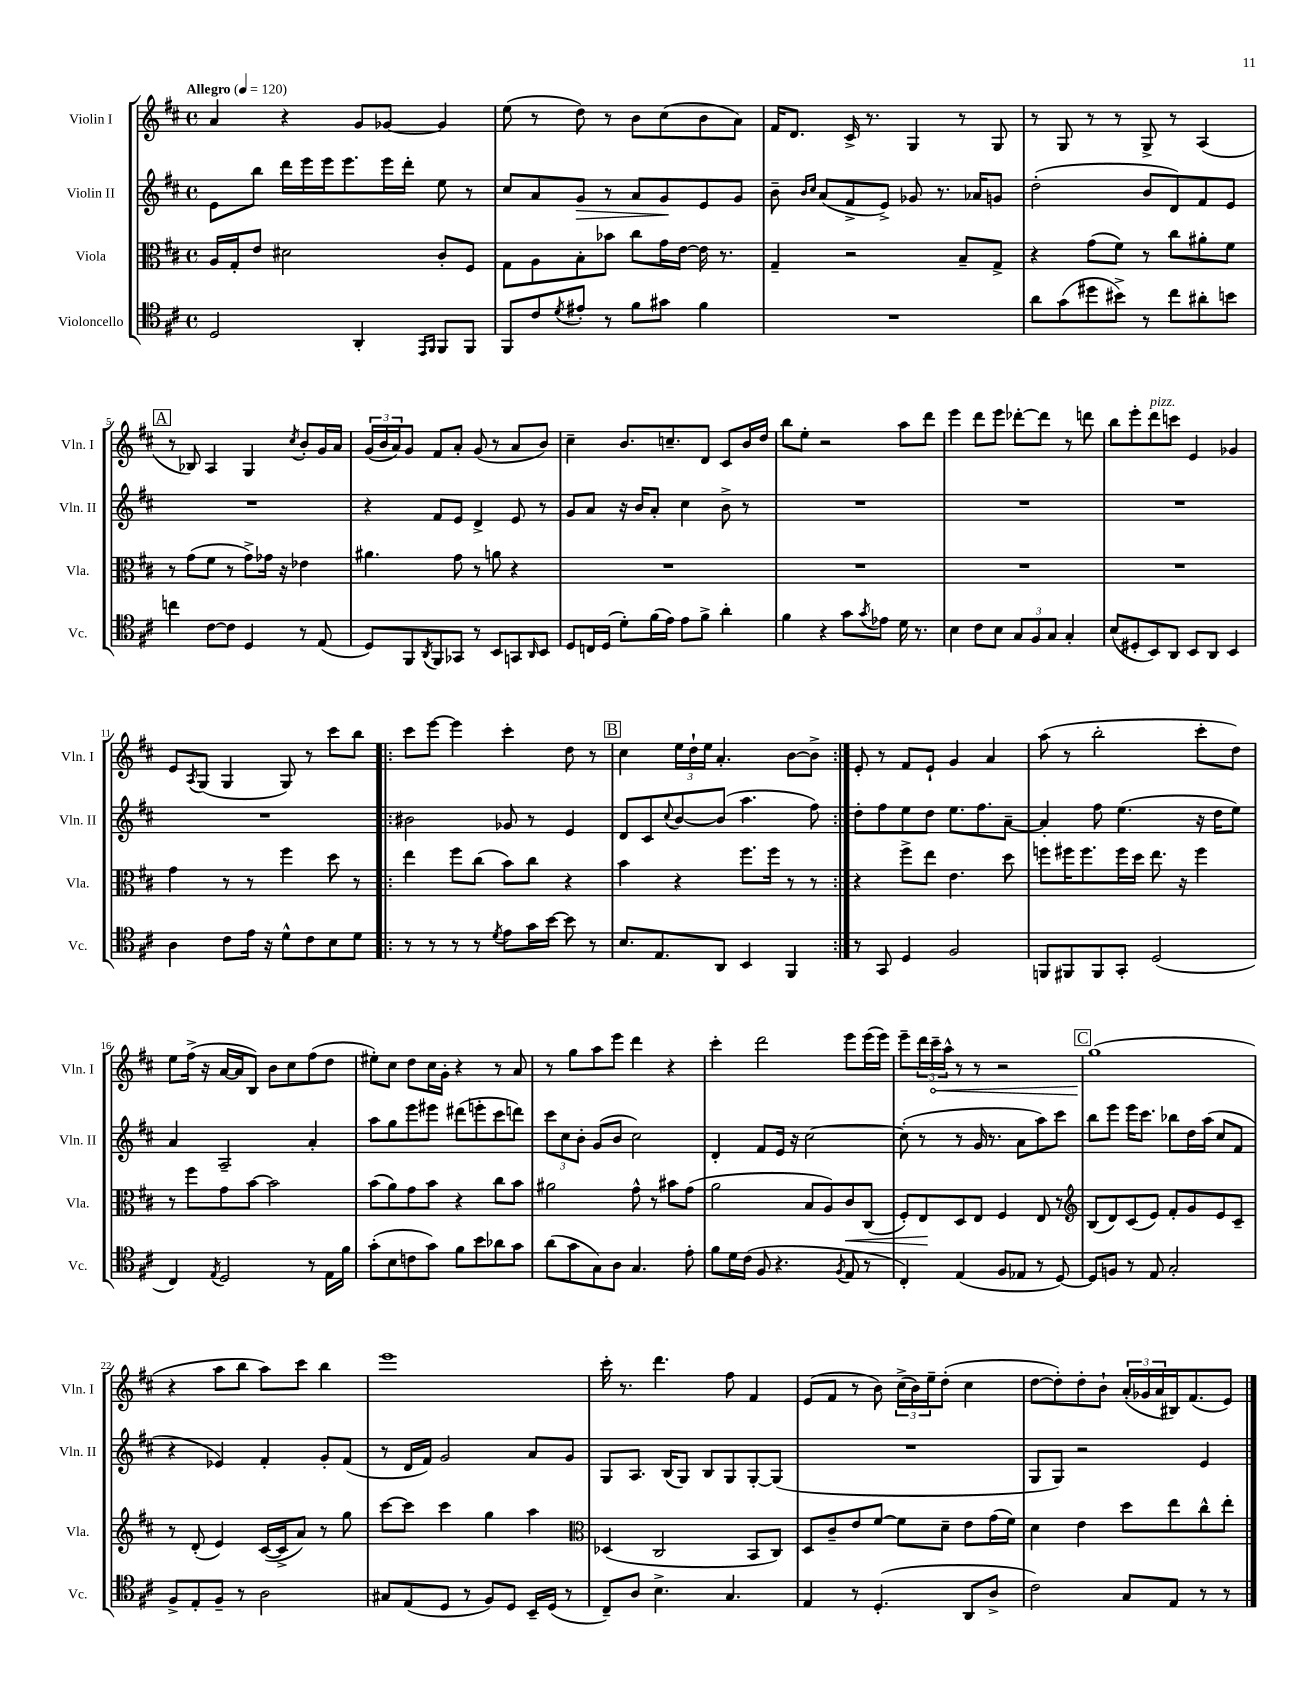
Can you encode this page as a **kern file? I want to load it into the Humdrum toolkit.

**kern	**kern	**dynam	**kern	**dynam	**kern	**dynam
*part4	*part3	*part3	*part2	*part2	*part1	*part1
*staff4	*staff3	*staff3	*staff2	*staff2	*staff1	*staff1
*I"Violoncello	*I"Viola	*	*I"Violin II	*	*I"Violin I	*
*I'Vc.	*I'Vla.	*	*I'Vln. II	*	*I'Vln. I	*
*clefC4	*clefC3	*	*clefG2	*	*clefG2	*
*k[f#c#]	*k[f#c#]	*	*k[f#c#]	*	*k[f#c#]	*
*M4/4	*M4/4	*	*M4/4	*	*M4/4	*
*met(c)	*met(c)	*	*met(c)	*	*met(c)	*
*MM120	*MM120	*	*MM120	*	*MM120	*
=1	=1	=1	=1	=1	=1	=1
!	!	!	!	!	!LO:TX:a:B:t=Allegro	!
2D/	16A/LL	.	8e\L	.	4a/	.
.	16G'/J	.	.	.	.	.
.	8e/J	.	8bb\J	.	.	.
.	2d#X\	.	16ddd\LL	.	4r	.
.	.	.	16eee\	.	.	.
.	.	.	16eee\J	.	.	.
.	.	.	8.eee\	.	.	.
4AA'/	.	.	.	.	8g/L	.
.	.	.	16eee\L	.	[8g-X/J	.
.	.	.	16ddd'\JJ	.	.	.
16qqEE/LL	.	.	.	.	.	.
16qqFF#/JJ	.	.	.	.	.	.
8FF#/L	8c#'/L	.	8ee\	.	4g-/]	.
8FF#/J	8F#/J	.	8r	.	.	.
=2	=2	=2	=2	=2	=2	=2
8FF#/L	8G\L	.	8cc#/L	.	(8ee\	.
8c#/	8A\	.	8a/	.	8r	.
8qd/	.	.	.	.	.	.
!	!	!	!	!LO:HP:b	!	!
8e#X'/J	8B'\	.	8g/J	>	8dd\)	.
8r	8b-X\J	.	8r	.	8r	.
8f#\L	8cc#\L	.	8a/L	.	8b\L	.
8g#X\J	16g\L	.	8g/	.	(8cc#\	.
.	[16e\JJ	.	.	.	.	.
4f#\	16e\]	.	8e/	]	8b\	.
.	8.r	.	.	.	.	.
.	.	.	8g/J	.	8a\J)	.
=3	=3	=3	=3	=3	=3	=3
1r	4G~/	.	8b~\	.	16f#/KL	.
.	.	.	.	.	8.d/J	.
.	.	.	16qqb/LL	.	.	.
.	.	.	16qqcc#/JJ	.	.	.
.	.	.	(8a/L	.	.	.
.	2r	.	8f#^/	.	16c#^/	.
.	.	.	.	.	8.r	.
.	.	.	8e^/J)	.	.	.
.	.	.	8g-X/	.	4G/	.
.	.	.	8.r	.	.	.
.	8B~/L	.	.	.	8r	.
.	.	.	16a-X/KL	.	.	.
.	8G^/J	.	8gn/J	.	8G/	.
=4	=4	=4	=4	=4	=4	=4
8a\L	4r	.	(2dd'\	.	8r	.
(8g\	.	.	.	.	8G/	.
8dd#X\	(8g\L	.	.	.	8r	.
8b#X^\J)	8f#\J)	.	.	.	8r	.
8r	8r	.	8b/L	.	8G^/	.
8cc#\L	8cc#\L	.	8d/)	.	8r	.
8a#X'\	8a#X'\	.	8f#/	.	(4A/	.
8bn\J	8f#\J	.	8e/J	.	.	.
!!LO:LB:g=z
!!LO:REH:place=s1:t=A
=5	=5	=5	=5	=5	=5	=5
4ccn\	8r	.	1r	.	8r	.
.	(8g\L	.	.	.	8B-X/)	.
[8c#\L	8f#\J	.	.	.	4A/	.
8c#\J]	8r	.	.	.	.	.
4D/	8g^\L)	.	.	.	4G/	.
.	16g-X\Jk	.	.	.	.	.
.	16r	.	.	.	.	.
.	.	.	.	.	8qcc#/	.
8r	4e-X\	.	.	.	8b'/L	.
(8E/	.	.	.	.	16g/L	.
.	.	.	.	.	16a/JJ	.
=6	=6	=6	=6	=6	=6	=6
8D/L)	4.a#X\	.	4r	.	(24g/LL	.
.	.	.	.	.	24b/	.
.	.	.	.	.	24a/J)	.
8FF#/	.	.	.	.	8g/J	.
8qAA/	.	.	.	.	.	.
8FF#/	.	.	8f#/L	.	8f#/L	.
8GG-X/J	8g\	.	8e/J	.	8a'/J	.
8r	8r	.	4d^/	.	(8g/	.
8BB/L	8an\	.	.	.	8r	.
8GGn/	4r	.	8e/	.	8a/L	.
16qqAA/	.	.	.	.	.	.
8BB/J	.	.	8r	.	8b/J)	.
=7	=7	=7	=7	=7	=7	=7
8D/L	1r	.	8g/L	.	4cc#~\	.
16Cn/L	.	.	8a/J	.	.	.
(16D/JJ	.	.	.	.	.	.
8d'\L)	.	.	16r	.	8.b/L	.
.	.	.	16b/KL	.	.	.
(16f#\L	.	.	8a'/J	.	.	.
16e\JJ)	.	.	.	.	8.ccn~/	.
8e\L	.	.	4cc#\	.	.	.
8f#^\J	.	.	.	.	8d/J	.
4a'\	.	.	8b^\	.	8c#/L	.
.	.	.	8r	.	16b/L	.
.	.	.	.	.	16dd/JJ	.
=8	=8	=8	=8	=8	=8	=8
4f#\	1r	.	1r	.	8bb\L	.
.	.	.	.	.	8ee'\J	.
4r	.	.	.	.	2r	.
8g\L	.	.	.	.	.	.
8qg/	.	.	.	.	.	.
8e-X\J	.	.	.	.	.	.
16d\	.	.	.	.	8aa\L	.
8.r	.	.	.	.	.	.
.	.	.	.	.	8ddd\J	.
=9	=9	=9	=9	=9	=9	=9
4B\	1r	.	1r	.	4eee\	.
8c#\L	.	.	.	.	8ddd\L	.
8B\J	.	.	.	.	8eee\J	.
12G/L	.	.	.	.	[8ddd-X'\L	.
12F#/	.	.	.	.	.	.
.	.	.	.	.	8ddd-\J]	.
12G/J	.	.	.	.	.	.
4G'/	.	.	.	.	8r	.
.	.	.	.	.	8dddn\	.
=10	=10	=10	=10	=10	=10	=10
(8B/L	1r	.	1r	.	8bb\L	.
8D#X'/	.	.	.	.	8eee'\	.
!	!	!	!	!	!LO:TX:a:i:t=pizz.	!
8BB/)	.	.	.	.	8ddd\	.
8AA/J	.	.	.	.	8cccn\J	.
8BB/L	.	.	.	.	4e/	.
8AA/J	.	.	.	.	.	.
4BB/	.	.	.	.	4g-X/	.
!!LO:LB:g=z
=11	=11	=11	=11	=11	=11	=11
4A\	4g\	.	1r	.	8e/L	.
.	.	.	.	.	8qA/	.
.	.	.	.	.	(8G/J	.
8c#\L	8r	.	.	.	4G/	.
16e\Jk	8r	.	.	.	.	.
16r	.	.	.	.	.	.
8d^^\L	4ff#\	.	.	.	8G/)	.
8c#\	.	.	.	.	8r	.
8B\	8dd\	.	.	.	8ccc#\L	.
8d\J	8r	.	.	.	8bb\J	.
=12!|:	=12!|:	=12!|:	=12!|:	=12!|:	=12!|:	=12!|:
8r	4ee\	.	2b#X\	.	8ccc#\L	.
8r	.	.	.	.	[8eee\J	.
8r	8ff#\L	.	.	.	4eee\]	.
8r	(8cc#\J	.	.	.	.	.
8qd/	.	.	.	.	.	.
8e\L	8b\L)	.	8g-X/	.	4ccc#'\	.
16g\L	8cc#\J	.	8r	.	.	.
[16b\JJ	.	.	.	.	.	.
8b\]	4r	.	4e/	.	8dd\	.
8r	.	.	.	.	8r	.
!!LO:REH:place=s1:t=B
=13	=13	=13	=13	=13	=13	=13
8.B/L	4b\	.	8d/L	.	4cc#\	.
.	.	.	8c#/	.	.	.
8.E/	.	.	.	.	.	.
.	.	.	8qqcc#/	.	.	.
.	4r	.	[8b/	.	24ee\LL	.
.	.	.	.	.	24dd`\	.
.	.	.	.	.	24ee\JJ	.
8AA/J	.	.	(8b/J]	.	4.a'/	.
4BB/	8.ff#\L	.	4.aa\	.	.	.
.	16ff#\Jk	.	.	.	.	.
4FF#/	8r	.	.	.	[8b\L	.
.	8r	.	8ff#\)	.	8b^\J]	.
=14:|!	=14:|!	=14:|!	=14:|!	=14:|!	=14:|!	=14:|!
8r	4r	.	8dd'\L	.	8e'/	.
8GG/	.	.	8ff#\	.	8r	.
4D/	8ff#^\L	.	8ee\	.	8f#/L	.
.	8ee\J	.	8dd\J	.	8e`/J	.
2F#/	4.e\	.	8.ee\L	.	4g/	.
.	.	.	8.ff#\	.	.	.
.	.	.	.	.	4a/	.
.	8dd\	.	[8a~\J	.	.	.
=15	=15	=15	=15	=15	=15	=15
8FFn/L	8ffn\L	.	4a'/]	.	(8aa\	.
8FF#X/	16ff#X\K	.	.	.	8r	.
.	8.ff#\	.	.	.	.	.
8FF#/	.	.	8ff#\	.	2bb'\	.
8GG'/J	16ff#\L	.	(4.ee\	.	.	.
.	16dd\JJ	.	.	.	.	.
(2D/	8.ee\	.	.	.	.	.
.	16r	.	.	.	.	.
.	4ff#\	.	16r	.	8ccc#'\L	.
.	.	.	16dd\KL	.	.	.
.	.	.	8ee\J)	.	8dd\J)	.
!!LO:LB:g=z
=16	=16	=16	=16	=16	=16	=16
4C#/)	8r	.	4a/	.	8ee\L	.
.	8ff#\L	.	.	.	(16ff#^\Jk	.
.	.	.	.	.	16r	.
8qE/	.	.	.	.	.	.
2D/	8g\	.	2A~/	.	[16a/LL	.
.	.	.	.	.	16a/J]	.
.	[8b\J	.	.	.	8B/J)	.
.	2b\]	.	.	.	8b\L	.
.	.	.	.	.	8cc#\	.
8r	.	.	4a'/	.	(8ff#\	.
16E\LL	.	.	.	.	8dd\J	.
16f#\JJ	.	.	.	.	.	.
=17	=17	=17	=17	=17	=17	=17
(8g'\L	(8b\L	.	8aa\L	.	8ee#X'\L)	.
8B\	8a\)	.	8gg\	.	8cc#\J	.
8cn\	8g\	.	8eee\	.	8dd\L	.
8g\J)	8b\J	.	8eee#X\J	.	16cc#\L	.
.	.	.	.	.	16g'\JJ	.
8f#\L	4r	.	(8ddd#X\L	.	4r	.
8b\	.	.	8eeen'\	.	.	.
8a-X\	8cc#\L	.	8ccc#\	.	8r	.
8g\J	8b\J	.	8dddn\J)	.	8a/	.
=18	=18	=18	=18	=18	=18	=18
(8a\L	2a#X\	.	12ccc#\L	.	8r	.
.	.	.	12cc#\	.	.	.
8g\	.	.	.	.	8gg\L	.
.	.	.	12b'\J	.	.	.
8G\)	.	.	(8g/L	.	8aa\	.
8A\J	.	.	8b/J	.	8eee\J	.
4.G/	8g^^\	.	2cc#\)	.	4ddd\	.
.	8r	.	.	.	.	.
.	8b#X\L	.	.	.	4r	.
8e'\	(8g\J	.	.	.	.	.
=19	=19	=19	=19	=19	=19	=19
8f#\L	2a\	.	4d'/	.	4ccc#'\	.
16d\L	.	.	.	.	.	.
(16c#\JJ	.	.	.	.	.	.
8F#/	.	.	8f#/L	.	2ddd\	.
4.r	.	.	16e/Jk	.	.	.
.	.	.	16r	.	.	.
.	8B/L	.	[2cc#\	.	.	.
.	8A/)	.	.	.	.	.
8qF#/	.	.	.	.	.	.
!	!	!LO:HP:b	!	!	!	!
8E/	8c#/	<	.	.	8eee\L	.
8r	(8C#/J	.	.	.	(16eee\L	.
.	.	.	.	.	16eee\JJ)	.
=20	=20	=20	=20	=20	=20	=20
4C#'/)	8F#'/L)	.	(8cc#'\]	.	8eee~\L	.
.	8E/	.	8r	.	24ddd\L	.
!	!	!	!	!	!	!LO:HP:b
.	.	.	.	.	24ccc#~\	<
.	.	.	.	.	24aa^^\JJ	.
(4E/	8D/	[	8r	.	8r	.
.	8E/J	.	16g/	.	8r	.
.	.	.	8.r	.	.	.
8F#/L	4F#/	.	.	.	2r	.
8E-X/J	.	.	8a\L	.	.	.
8r	8E/	.	8aa\)	.	.	.
[8D/)	8r	.	8ccc#\J	.	.	.
!!LO:REH:place=s1:t=C
=21	=21	=21	=21	=21	=21	=21
*	*clefG2	*	*	*	*	*
8D/L]	(8B/L	.	8bb\L	.	(1gg	.
8Fn/J	8d/)	.	8eee\J	.	.	.
8r	(8c#/	.	16eee\KL	.	.	.
.	.	.	8.ccc#\J	.	.	.
8E/	8e/J)	.	.	.	.	.
2G'/	8f#'/L	.	8bb-X\L	.	.	.
.	8g/	.	16dd\L	.	.	.
.	.	.	(16aa\JJ	.	.	.
.	8e/	.	8cc#/L	.	.	.
.	8c#~/J	.	8f#/J	.	.	.
.	.	.	.	.	.	[
!!LO:LB:g=z
=22	=22	=22	=22	=22	=22	=22
8F#^/L	8r	.	4r	.	4r	.
8E'/	(8d'/	.	.	.	.	.
8F#~/J	4e/)	.	4e-X/)	.	8aa\L	.
8r	.	.	.	.	8bb\J	.
2A\	([16c#/LL	.	4f#'/	.	8aa\L)	.
.	16c#^/J]	.	.	.	.	.
.	8a/J)	.	.	.	8ccc#\J	.
.	8r	.	8g'/L	.	4bb\	.
.	8gg\	.	(8f#/J	.	.	.
=23	=23	=23	=23	=23	=23	=23
8G#X/L	[8ccc#\L	.	8r	.	1eee	.
(8E/	8ccc#\J]	.	16d/LL	.	.	.
.	.	.	16f#/JJ)	.	.	.
8D/J	4ccc#\	.	2g/	.	.	.
8r	.	.	.	.	.	.
8F#/L)	4gg\	.	.	.	.	.
8D/J	.	.	.	.	.	.
16BB~/LL	4aa\	.	8a/L	.	.	.
(16D/JJ	.	.	.	.	.	.
8r	.	.	8g/J	.	.	.
=24	=24	=24	=24	=24	=24	=24
*	*clefC3	*	*	*	*	*
8C#~/L)	(4D-X/	.	8G/L	.	16ccc#'\	.
.	.	.	.	.	8.r	.
8A/J	.	.	8.A/J	.	.	.
4.B^\	2C#/	.	.	.	4.ddd\	.
.	.	.	(16B/KL	.	.	.
.	.	.	8G/J)	.	.	.
.	.	.	8B/L	.	.	.
4.G/	.	.	8G/	.	8ff#\	.
.	8BB/L	.	[8G'/	.	4f#/	.
.	8C#/J)	.	(8G/J]	.	.	.
=25	=25	=25	=25	=25	=25	=25
4E/	8D/L	.	1r	.	(8e/L	.
.	8c#~/	.	.	.	8f#/J	.
8r	8e/	.	.	.	8r	.
(4.D'/	[8f#/J	.	.	.	8b\)	.
.	8f#\L]	.	.	.	(24cc#^\LL	.
.	.	.	.	.	24b\)	.
.	.	.	.	.	24ee~\J	.
.	8d~\J	.	.	.	(8dd'\J	.
8AA/L	8e\L	.	.	.	4cc#\	.
8A^/J	(16g\L	.	.	.	.	.
.	16f#\JJ)	.	.	.	.	.
=26	=26	=26	=26	=26	=26	=26
2c#\)	4d\	.	8G/L	.	[8dd\L	.
.	.	.	8G/J)	.	8dd'\])	.
.	4e\	.	2r	.	8dd'\	.
.	.	.	.	.	8b`\J	.
8G/L	8dd\L	.	.	.	(24a'/LL	.
.	.	.	.	.	24g-X/	.
.	.	.	.	.	24a/	.
8E/J	8ee\	.	.	.	16B#X/J)	.
.	.	.	.	.	(8.f#/	.
8r	8cc#^^\	.	4e/	.	.	.
8r	8ee'\J	.	.	.	8e/J)	.
==	==	==	==	==	==	==
*-	*-	*-	*-	*-	*-	*-
